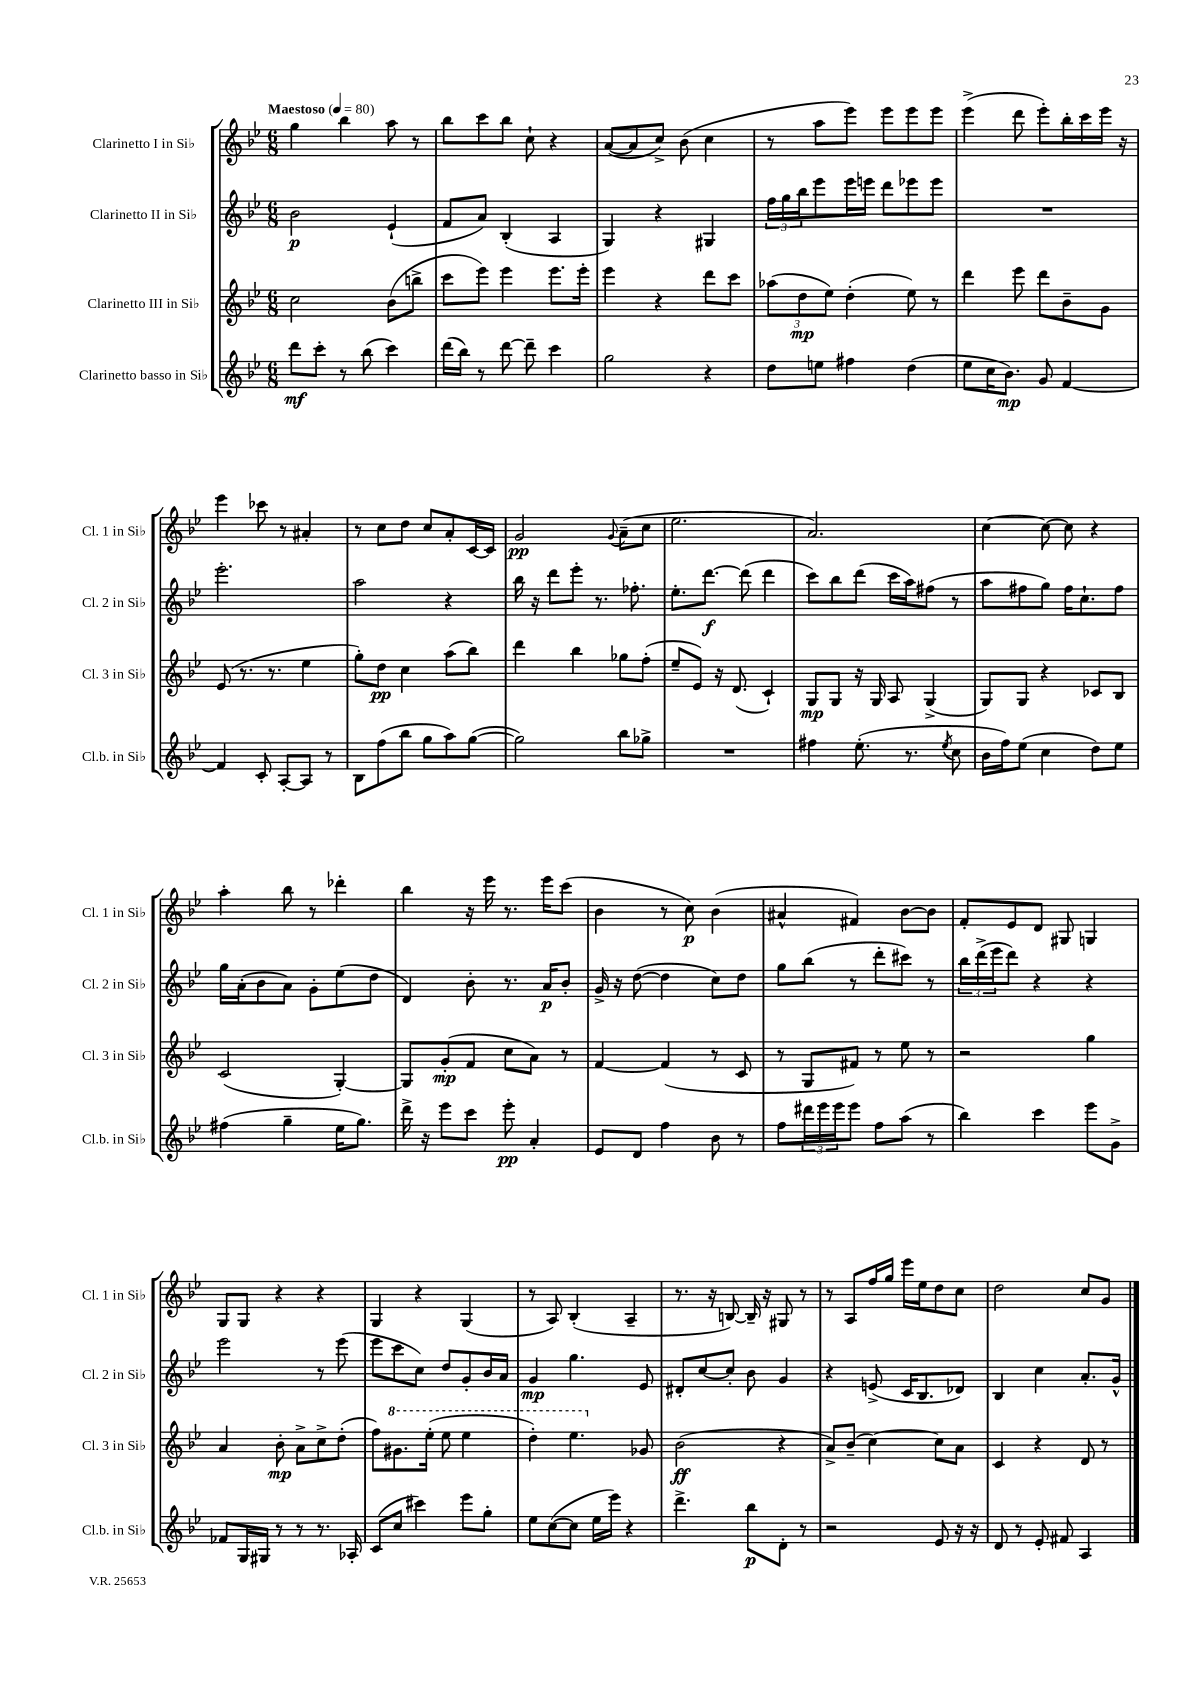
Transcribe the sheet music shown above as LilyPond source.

<<
\new StaffGroup <<
\new Staff = "s0" \with { instrumentName = "Clarinetto I in Sib" shortInstrumentName = "Cl. 1 in Sib" } {
    \clef treble \key bes \major \numericTimeSignature \time 6/8 \tempo "Maestoso" 4 = 80
    g''4 bes''4 a''8 r8 |
    bes''8 c'''8 bes''8 c''8-! r4 |
    a'8~( a'8 c''8->) bes'8( c''4 |
    r8 a''8 ees'''8) ees'''8 ees'''8 ees'''8 |
    ees'''4->( d'''8 ees'''8-.) bes''16-. c'''16 ees'''16 r16 |
    ees'''4 ces'''8 r8 ais'4-. |
    r8 c''8 d''8 c''8 a'8-. c'16~ c'16 |
    g'2\pp \appoggiatura { g'8 } a'8--( c''8 |
    ees''2. |
    a'2.) |
    c''4~ c''8~ c''8 r4 |
    a''4-. bes''8 r8 des'''4-. |
    bes''4 r16 ees'''16 r8. ees'''16 c'''8( |
    bes'4 r8 c''8\p) bes'4( |
    ais'4-^ fis'4) bes'8~ bes'8 |
    f'8-. ees'8 d'8 gis8 g4 |
    g8 g8 r4 r4 |
    g4 r4 g4( |
    r8 a8) bes4-.( a4-- |
    r8. r16 b8~) b16-- r16 gis8 r8 |
    r8 a8 f''16 g''16 ees'''16 ees''16 d''8 c''8 |
    d''2 c''8 g'8 \bar "|." |
}
\new Staff = "s1" \with { instrumentName = "Clarinetto II in Sib" shortInstrumentName = "Cl. 2 in Sib" } {
    \clef treble \key bes \major \numericTimeSignature \time 6/8
    bes'2\p ees'4-!( |
    f'8 a'8) bes4-.( a4 |
    g4) r4 gis4 |
    \tuplet 3/2 { f''16 g''16 bes''16 } ees'''8 ees'''16 e'''16 d'''8 ees'''8 ees'''8 |
    R2. |
    ees'''2.-. |
    a''2 r4 |
    bes''16 r16 d'''8 ees'''8-. r8. fes''8.-. |
    ees''8.-. d'''8.~\f d'''8( d'''4 |
    c'''8) bes''8 d'''8( c'''16 a''16) fis''8( r8 |
    a''8 fis''8 g''8) fis''16 c''8.-! fis''8 |
    g''16 a'16-.( bes'8 a'8) g'8-. ees''8( d''8 |
    d'4) bes'8-. r8. a'16\p bes'8-. |
    g'16-> r16 d''8~( d''4 c''8) d''8 |
    g''8 bes''8( r8 d'''8-. cis'''8) r8 |
    \tuplet 3/2 { bes''16 d'''16->( ees'''16 } d'''8) r4 r4 |
    ees'''2 r8 ees'''8( |
    ees'''8 c'''8 c''8) d''8 g'8-. bes'16 a'16 |
    g'4\mp g''4. ees'8 |
    dis'8-. c''8~ c''8-. bes'8 g'4 |
    r4 e'8->( c'16 bes8. des'8) |
    bes4 c''4 a'8.-. g'16-^ \bar "|." |
}
\new Staff = "s2" \with { instrumentName = "Clarinetto III in Sib" shortInstrumentName = "Cl. 3 in Sib" } {
    \clef treble \key bes \major \numericTimeSignature \time 6/8
    c''2 bes'8( b''8-> |
    c'''8 ees'''8) ees'''4 ees'''8. ees'''16-. |
    ees'''4 r4 d'''8 c'''8 |
    \tuplet 3/2 { aes''8( d''8\mp ees''8) } d''4-.( ees''8) r8 |
    d'''4 ees'''8 d'''8 bes'8-- g'8 |
    ees'8( r8. r8. ees''4 |
    g''8-.) d''8\pp c''4 a''8( bes''8) |
    d'''4 bes''4 ges''8 f''8-.( |
    ees''8-- ees'8) r16 d'8.( c'4-!) |
    g8\mp g8 r16 g16 a8 g4->( |
    g8) g8 r4 ces'8 bes8 |
    c'2( g4~-.) |
    g8 g'8-.\mp( f'8 c''8 a'8) r8 |
    f'4~ f'4( r8 c'8 |
    r8 g8 fis'8) r8 ees''8 r8 |
    r2 g''4 |
    a'4 bes'8-.\mp a'8-> c''8-> d''8-.( |
    f''8) \ottava #1 gis''8. ees'''16-.( ees'''8 ees'''4 |
    d'''4-.) ees'''4. \ottava #0 ges'8 |
    bes'2\ff( r4 |
    a'8->) bes'8--( c''4~) c''8 a'8 |
    c'4 r4 d'8 r8 \bar "|." |
}
\new Staff = "s3" \with { instrumentName = "Clarinetto basso in Sib" shortInstrumentName = "Cl.b. in Sib" } {
    \clef treble \key bes \major \numericTimeSignature \time 6/8
    d'''8\mf c'''8-. r8 bes''8( c'''4) |
    d'''16( bes''16) r8 d'''8~ d'''8-- c'''4 |
    g''2 r4 |
    d''8 e''8 fis''4 d''4( |
    ees''8 c''16 bes'8.\mp) g'8 f'4~ |
    f'4 c'8-. a8~-. a8 r8 |
    bes8 f''8( bes''8 g''8 a''8) g''8~( |
    g''2) bes''8 ges''8-> |
    R2. |
    fis''4 ees''8.-.( r8. \acciaccatura { ees''8 } c''8 |
    bes'16 f''16) ees''8( c''4 d''8) ees''8 |
    fis''4( g''4-- ees''16 g''8.) |
    d'''16-> r16 ees'''8 c'''8 ees'''8-.\pp a'4-. |
    ees'8 d'8 f''4 bes'8 r8 |
    f''8 \tuplet 3/2 { dis'''16 ees'''16 ees'''16 } ees'''8 f''8 a''8( r8 |
    bes''4) c'''4 ees'''8 g'8-> |
    fes'8 g16 gis16 r8 r8 r8. aes16-. |
    c'8( c''8 cis'''4) ees'''8 g''8-. |
    ees''8 c''8~( c''8 ees''16 ees'''16) r4 |
    d'''4.-> bes''8\p d'8-. r8 |
    r2 ees'8 r16 r16 |
    d'8 r8 ees'8-. fis'8 a4 \bar "|." |
}
>>
>>
\layout { \context { \Score \remove "Bar_number_engraver" } }
